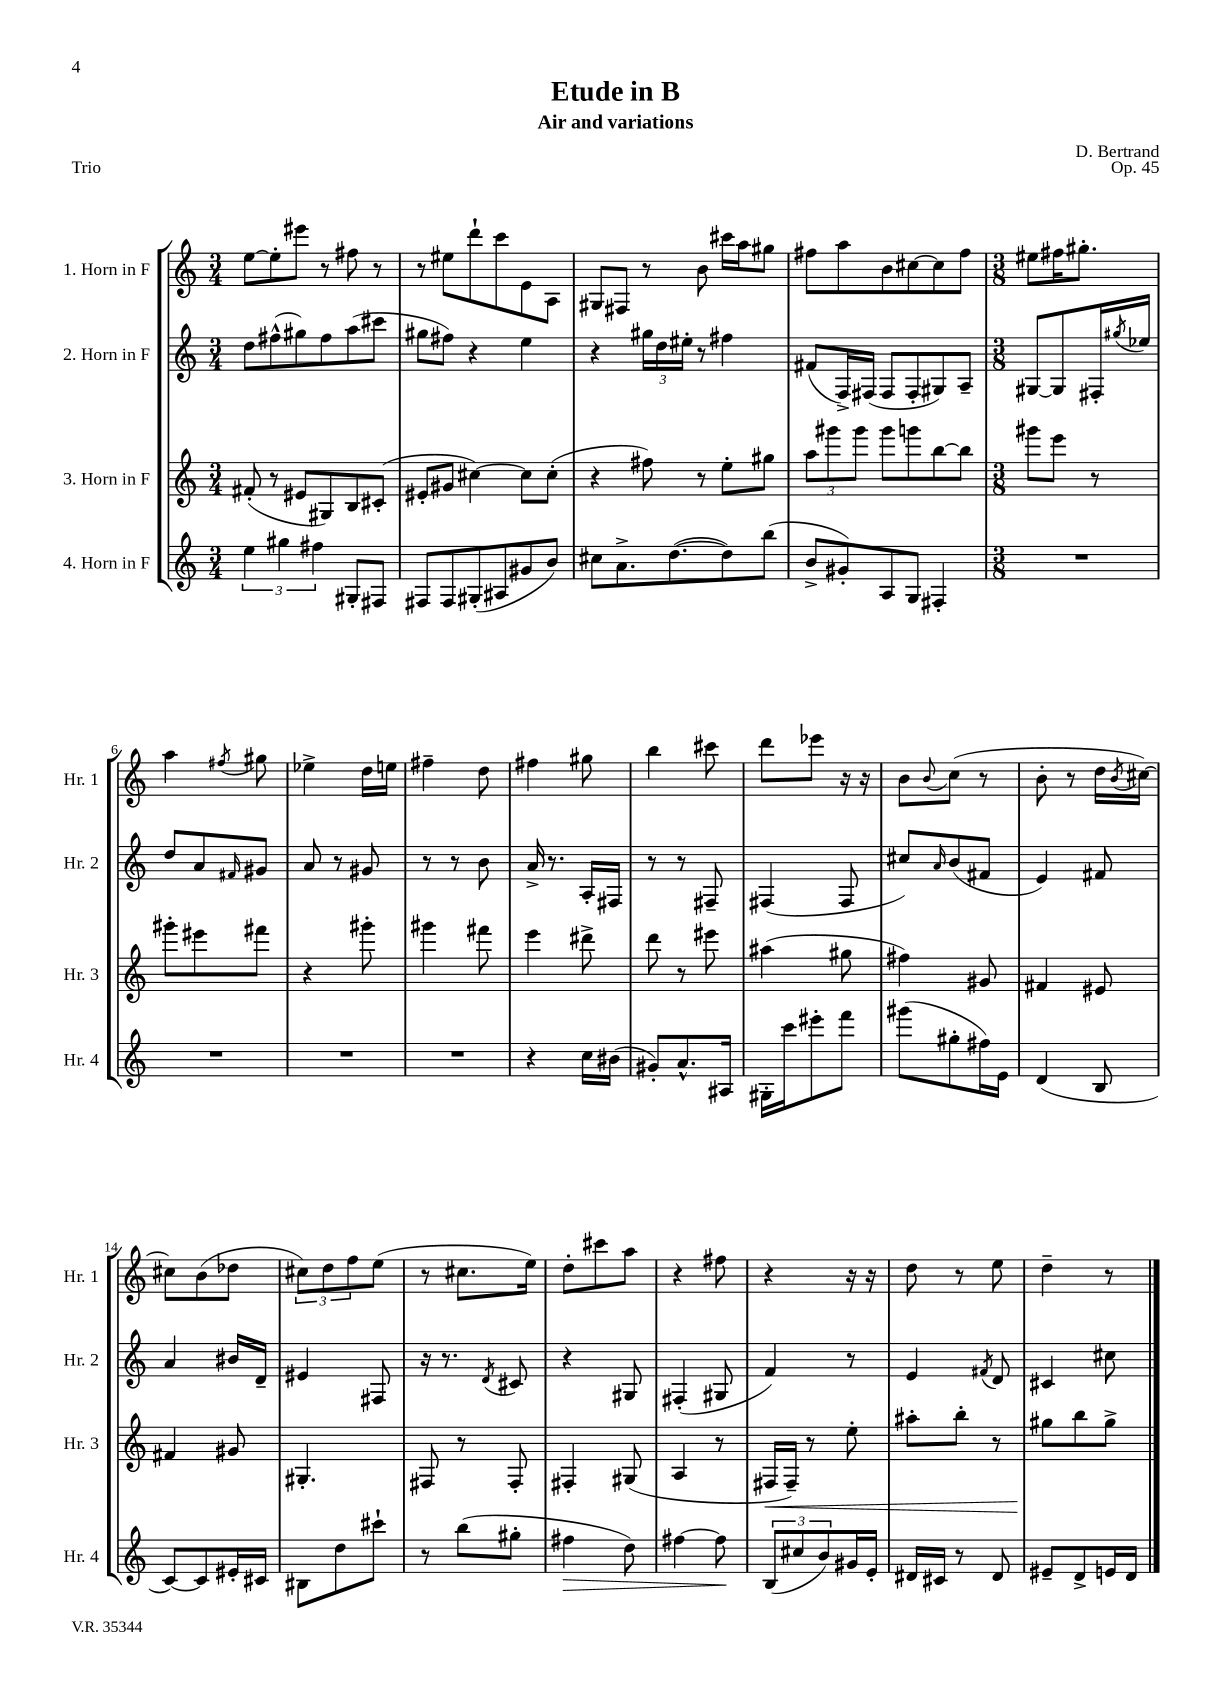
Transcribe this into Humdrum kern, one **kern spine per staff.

**kern	**kern	**kern	**kern
*staff4	*staff3	*staff2	*staff1
*clefG2	*clefG2	*clefG2	*clefG2
*k[]	*k[]	*k[]	*k[]
*M3/4	*M3/4	*M3/4	*M3/4
6ee	(8f#'	8dd	[8ee
.	8r	(8ff#^^	8ee']
6gg#	.	.	.
.	8e#	8gg#)	8eee#
6ff#	.	.	.
.	8G#)	8ff#	8r
8G#'	8B	(8aa	8ff#
8F#	(8c#'	8ccc#	8r
=	=	=	=
8F#	8e#'	8gg#	8r
8F#	8g#	8ff#)	8ee#
(8G#'	[4cc#)	4r	8ddd`
8A#	.	.	8ccc
8g#	8cc#]	4ee	8e
8b)	(8cc#'	.	8A
=	=	=	=
8cc#	4r	4r	8G#
8.a^	.	.	8F#
.	8ff#)	24gg#	8r
.	.	24dd	.
([8.dd	.	.	.
.	.	24ee#'	.
.	8r	8r	8b
8dd])	8ee'	4ff#	16ccc#
.	.	.	16aa
(8bb	8gg#	.	8gg#
=	=	=	=
8b^	12aa	(8f#	8ff#
.	12ggg#	.	.
8g#')	.	16F^)	8aa
.	12ggg#	.	.
.	.	(16F#	.
8A	8ggg#	8F#	8b
8G	8ggg	8F#'	[8cc#
4F#'	[8bb	8G#)	8cc#]
.	8bb]	8A~	8ff#
=	=	=	=
*M3/8	*M3/8	*M3/8	*M3/8
4.r	8ggg#	[8G#	8ee#
.	8eee	8G#]	16ff#
.	.	.	8.gg#'
.	8r	16F#'	.
.	.	8qgg#	.
.	.	16ee-	.
=	=	=	=
4.r	8ggg#'	8dd	4aa
.	8eee#	8a	.
.	.	16qqf#	8qff#
.	8fff#	8g#	8gg#
=	=	=	=
4.r	4r	8a	4ee-^
.	.	8r	.
.	8ggg#'	8g#	16dd
.	.	.	16ee
=	=	=	=
4.r	4ggg#	8r	4ff#~
.	.	8r	.
.	8fff#	8b	8dd
=	=	=	=
4r	4eee	16a^	4ff#
.	.	8.r	.
16cc	8ddd#^	16A'	8gg#
(16b#	.	16F#	.
=	=	=	=
8g#')	8ddd	8r	4bb
8.a^^	8r	8r	.
.	8eee#	8F#~	8ccc#
16A#	.	.	.
=	=	=	=
16G#'	(4aa#	(4F#	8ddd
16ccc	.	.	.
8eee#'	.	.	8eee-
8fff	8gg#	8F#	16r
.	.	.	16r
=	=	=	=
(8ggg#	4ff#)	8cc#)	8b
.	.	16qqa	8qqb
8gg#'	.	(8b	(8cc
16ff#)	8g#	8f#	8r
16e	.	.	.
=	=	=	=
(4d	4f#	4e)	8b'
.	.	.	8r
8B	8e#	8f#	16dd
.	.	.	8qb
.	.	.	[16cc#)
=	=	=	=
[8c)	4f#	4a	8cc#]
8c]	.	.	(8b
16e#'	8g#	16b#	8dd-
16c#	.	16d~	.
=	=	=	=
8B#	4.G#'	4e#	12cc#)
.	.	.	12dd
8dd	.	.	.
.	.	.	12ff
8ccc#`	.	8F#	(8ee
=	=	=	=
8r	8F#	16r	8r
.	.	8.r	.
(8bb	8r	.	8.cc#
.	.	8qd	.
8gg#'	8F#'	8c#	.
.	.	.	16ee)
=	=	=	=
4ff#	4F#'	4r	8dd'
.	.	.	8ccc#
8dd)	(8G#	8G#	8aa
=	=	=	=
[4ff#	4A	(4F#'	4r
8ff#]	8r	8G#	8ff#
=	=	=	=
(12B	16F#	4f)	4r
.	16F#~)	.	.
12cc#	.	.	.
.	8r	.	.
12b)	.	.	.
16g#	8ee'	8r	16r
16e'	.	.	16r
=	=	=	=
16d#	8aa#'	4e	8dd
16c#	.	.	.
8r	8bb'	.	8r
.	.	8qf#	.
8d#	8r	8d	8ee
=	=	=	=
8e#~	8gg#	4c#	4dd~
8d^	8bb	.	.
16e	8gg#^	8cc#	8r
16d	.	.	.
==	==	==	==
*-	*-	*-	*-
